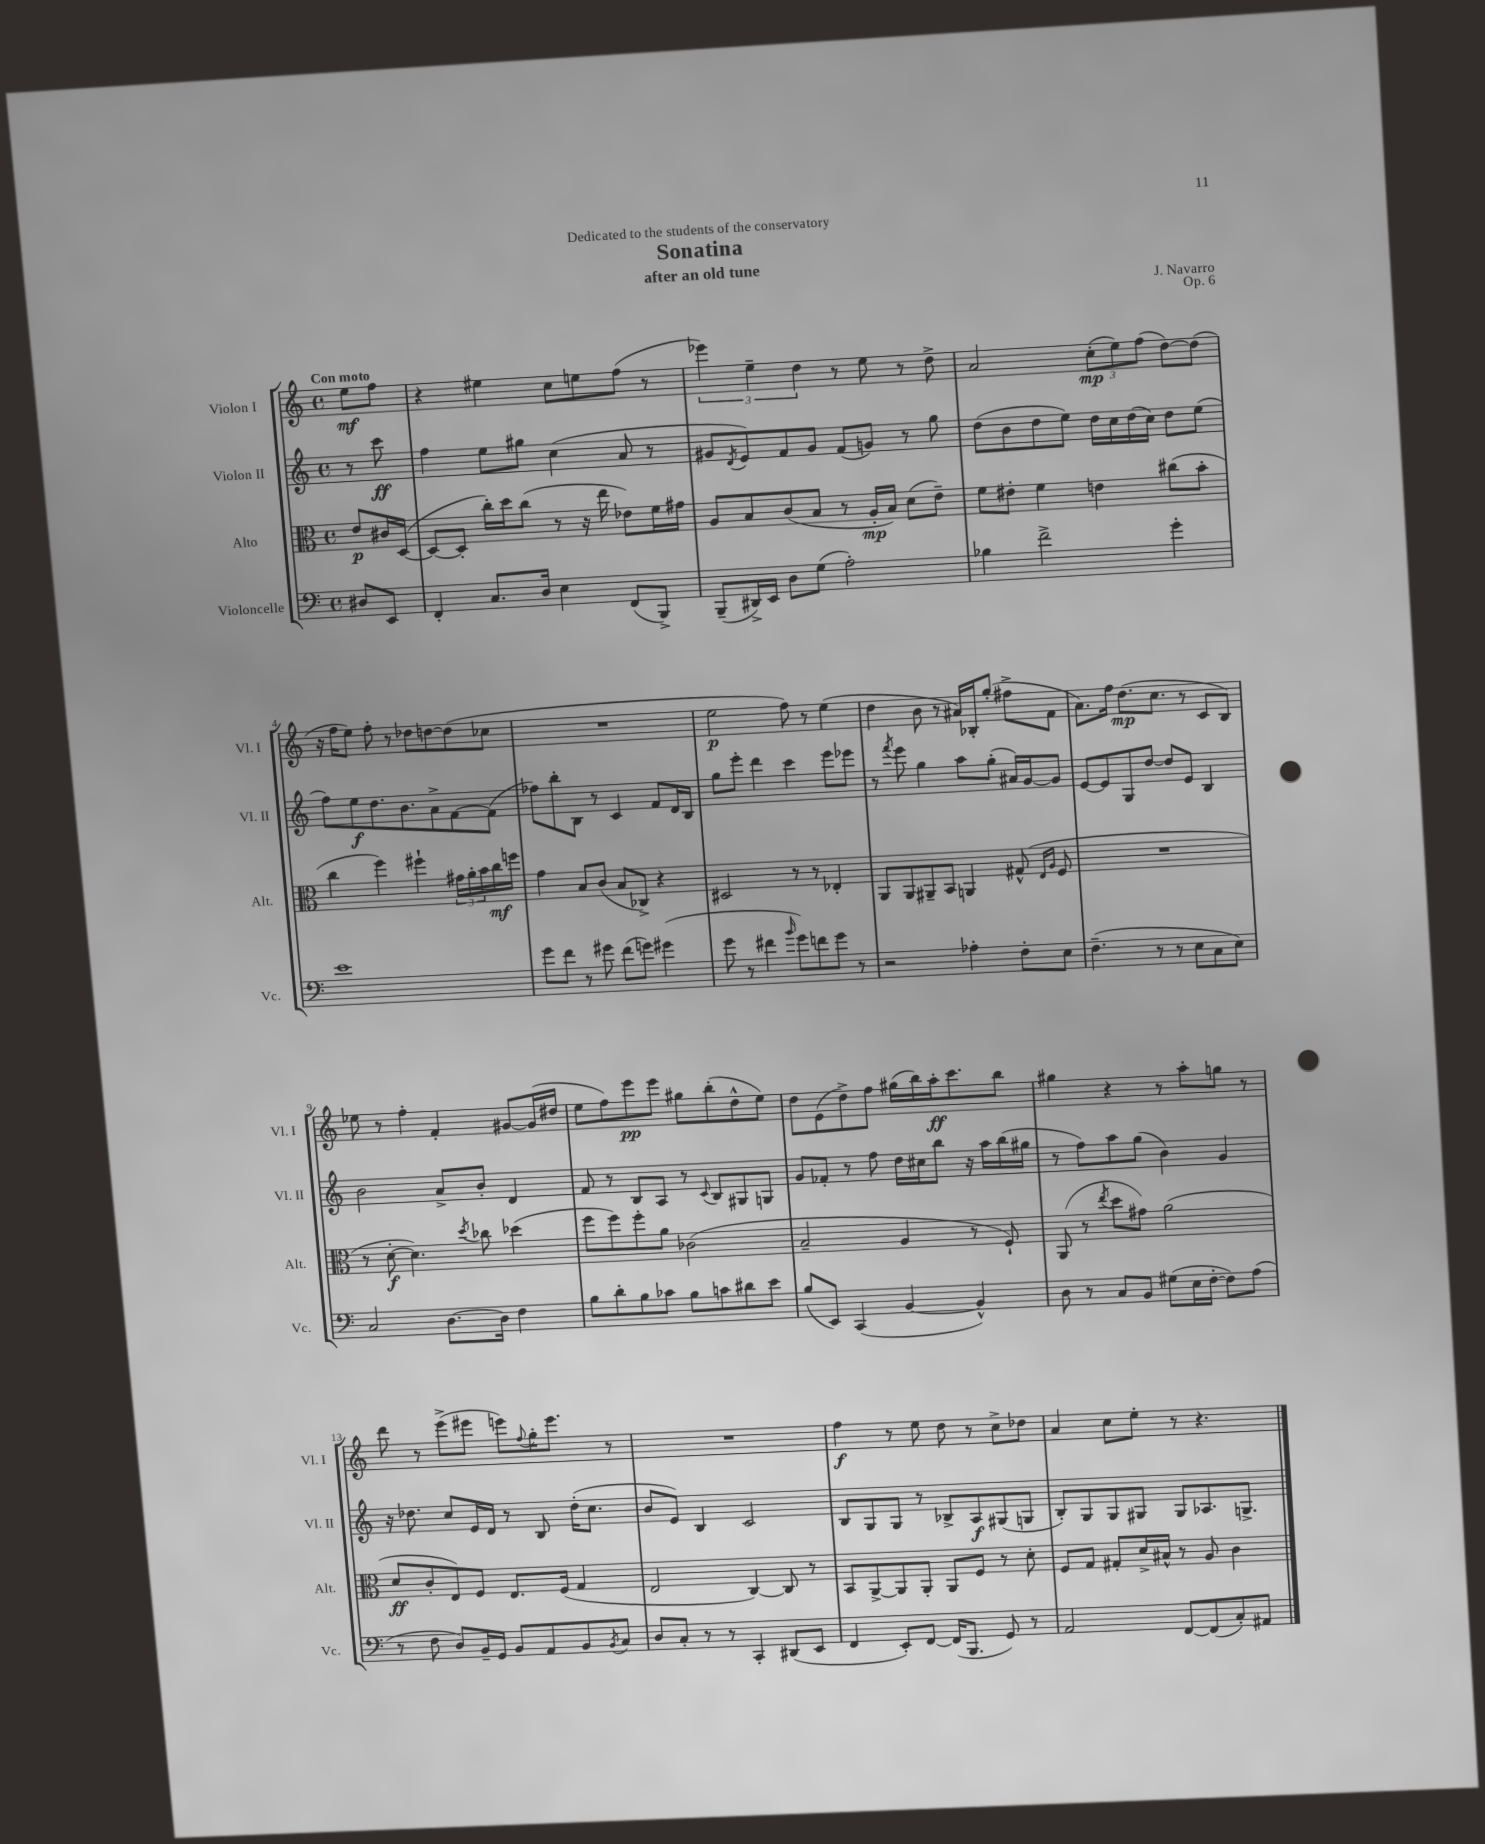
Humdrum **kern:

**kern	**kern	**kern	**kern
*staff4	*staff3	*staff2	*staff1
*clefF4	*clefC3	*clefG2	*clefG2
*k[]	*k[]	*k[]	*k[]
*M4/4	*M4/4	*M4/4	*M4/4
*met(c)	*met(c)	*met(c)	*met(c)
8D#/L	8e/L	8r	8ee\L
8EE/J	16c#/L	8ccc\	8ff\J
.	([16D/JJ	.	.
=	=	=	=
4FF'/	8D/_L	4ff\	4r
.	8D'/]J	.	.
8.C/L	16cc'\LL)	8ee\L	4ee#\
.	16dd\J	.	.
.	(8cc\J	8gg#\J	.
16D/Jk	.	.	.
4E\	8r	(4cc\	8cc\L
.	16r	.	8ee\
.	16ee\	.	.
(8FF/L	8e-\L)	8a/	(8ff\J
8BBB^/J)	16f\L	8r	8r
.	16g#\JJ	.	.
=	=	=	=
(8BBB~/L	8A/L	8g#/L	6eee-\)
.	.	8qd/	.
16DD#^/L)	8B/	8e/)	.
.	.	.	6ee~\
16EE/JJ	.	.	.
8D\L	(8c/	8f/	.
.	.	.	6dd\
(8G\J	8B/J	8g#/J	.
2A'\)	8r	(8f/L	8r
.	16A'/LL	8g/J)	8ee\
.	16B/JJ)	.	.
.	(8d\L	8r	8r
.	8e~\J)	8gg\	8dd^\
=	=	=	=
4B-\	8f\L	(8dd\L	2a/
.	8e#'\J	8b\	.
2f^\	4f\	8dd\	.
.	.	8ee\J)	.
.	4e\	16dd\LL	(12cc'\L
.	.	16cc\	.
.	.	.	12ee\)
.	.	(16dd\	.
.	.	.	(12ff\J
.	.	16cc\JJ)	.
4g'\	(8cc#\L	8dd\L	[8dd\L)
.	8b'\J	(8ee\J	(8dd\]J
=	=	=	=
1e	4cc\	8ff\L)	16r
.	.	.	16ff\LK
.	.	8ee\	8ee\J)
.	4ff\)	8.dd\	8ff'\
.	.	.	8r
.	.	8.b\	.
.	4ff#`\	.	8dd-\L
.	.	8a^\	[8dd\
.	24g#\LL	[8f\	(8dd\]
.	24a'\	.	.
.	24b\	.	.
.	16cc\	(8f\]J	8cc-\J
.	16ff\JJ	.	.
=	=	=	=
8g\L	4g\	8ff-\L)	1r
8f\J	.	8bb'\	.
8r	8B/L	8B\J	.
8g#\	(8c/J	8r	.
(8f\L	8B/L	4c/	.
8g\J)	8C-^/J)	.	.
(4g#\	4r	8f/L	.
.	.	16d/L	.
.	.	16B/JJ	.
=	=	=	=
8g\	2D#/	8gg\L	2ee\
8r	.	8eee'\J	.
4f#\	.	4ddd\	.
16qqb/	.	.	.
8g\L)	8r	4ccc\	8ff\)
8f\	8r	.	8r
8g\J	4E-'/	8eee\L	(4ee\
8r	.	8eee-\J	.
=	=	=	=
2r	8AA/L	8r	4dd\
.	.	8qfff/	.
.	8AA/	8eee\	.
.	8AA#~/	4gg\	8b\
.	8BB/J	.	8r
4A-'\	4AA/	8aa\L	16a#/LL)
.	.	.	16B-'/J
.	.	(8gg'\J	(8gg'/J
8F'\L	(8G#^^/	16a#/LL)	8ff#^\L
.	.	[16g/J	.
.	16qqE/LL	.	.
.	16qqA/JJ	.	.
8E\J	8F/	8g/]J	8f\J
=	=	=	=
(4.F~\	1r	[8e/L	8.a\L)
.	.	8e/]	.
.	.	.	16ff\Jk
.	.	8G/	(8.dd\L
8r	.	[8dd/J	.
.	.	.	8.cc\J
8r	.	8dd/]L	.
8E\L	.	8e/J	8r
8C\	.	4B/	8c/L
8E\J)	.	.	8B/J)
=	=	=	=
2C/	8r	2b\	8ee-\
.	[8d'\	.	8r
.	4.d\])	.	4ff'\
[8.D\L	.	8a^/L	4f'/
.	8qdd/	.	.
.	8cc-\	8b'/J	.
16D\]Jk	.	.	.
4F\	(4dd-\	4d/	[8g#/L
.	.	.	(16g#/]L
.	.	.	16dd#/JJ
=	=	=	=
8B\L	8ff\L	8f/	8ee\L
8d'\	8ff\)	8r	8ff\)
8B\	8ff'\	8B/L	8eee\
8c-\J	8a\J	8A/J	8eee\J
8B\L	(2c-\	8r	8gg#\L
.	.	8qqc/	.
8c\	.	8B/L	(8bb'\
8d#\	.	8G#/	8dd^^\
8e\J	.	8G/J	8ee\J)
=	=	=	=
(8B/L	2B~/	8g/L	8dd\L
8EE/J)	.	8f-'/J	(8e\
(4CC/	.	8r	8dd^\)
.	.	8ff\	8ff\J
[4BB/	4A/	16dd\LL	(16gg#\LL
.	.	16cc#\J	16bb\)
.	.	8bb\J	16aa'\J
.	.	.	8.ccc\
4BB^^/])	8r	16r	.
.	.	16aa\LL	.
.	8F`/)	(16bb\	8bb\J
.	.	16gg#\JJ	.
=	=	=	=
8D\	(8AA/	8r	4gg#\
8r	8r	8ff\L)	.
.	8qee/	.	.
8C/L	8dd\L	8aa\	4r
8BB/J	8g#\J)	(8gg\J	.
(8G#\L	(2a\	4b\)	8r
16E\L	.	.	8aa'\L
[16F'\JJ	.	.	.
8F\]L)	.	4g/	8gg\J
(8A\J	.	.	8r
=	=	=	=
8r	8d/L	16r	8ddd\
.	.	8.dd-\	.
8F\	8c'/	.	8r
8D/L)	8E/)	8cc/L	(8eee^\L
16BB~/L	8F/J	16e/L	8eee#\J
16GG/JJ	.	16d/JJ	.
8BB/L	8.E/L	8r	8eee\L)
.	.	.	8qqff/
8AA/	.	8B/	16gg'\K
.	(16F/Jk	.	8.eee\J
8BB/	4G/	(16dd-'\LK	.
.	.	8.cc\J	.
8qBB/	.	.	.
8C/J	.	.	8r
=	=	=	=
8D/L	2E/	8b/L	1r
8C'/J	.	8e/J)	.
8r	.	4B/	.
8r	.	.	.
4CC'/	[4C/)	2c/	.
(8DD#/L	8C/]	.	.
8EE/J	8r	.	.
=	=	=	=
4FF/	8BB/L	8B/L	4ff\
.	[8AA^/	8G/	.
8EE'/L)	8AA/]	8G/J	8r
[8FF/J	8AA'/J	8r	8ee\
(16FF/]LK	8AA/L	8B-^/L	8dd\
8.BBB/J	.	.	.
.	8F/J	8A/	8r
8GG/)	8r	(8G#/	8cc^\L
8r	8d'\	8G/J	8dd-\J
=	=	=	=
2AA/	8F/L	8B'/L)	4a/
.	8G/J	8G/	.
.	8G#'/L	8G/	8cc\L
.	16d^/L	8G#/J	8ee'\J
.	16B#^^/JJ	.	.
[8FF/L	8r	8G#/L	8r
(8FF/]	8A/	8.A-/	4.r
8C'/)	4c\	.	.
.	.	8.G^/J	.
8AA#/J	.	.	.
==	==	==	==
*-	*-	*-	*-
